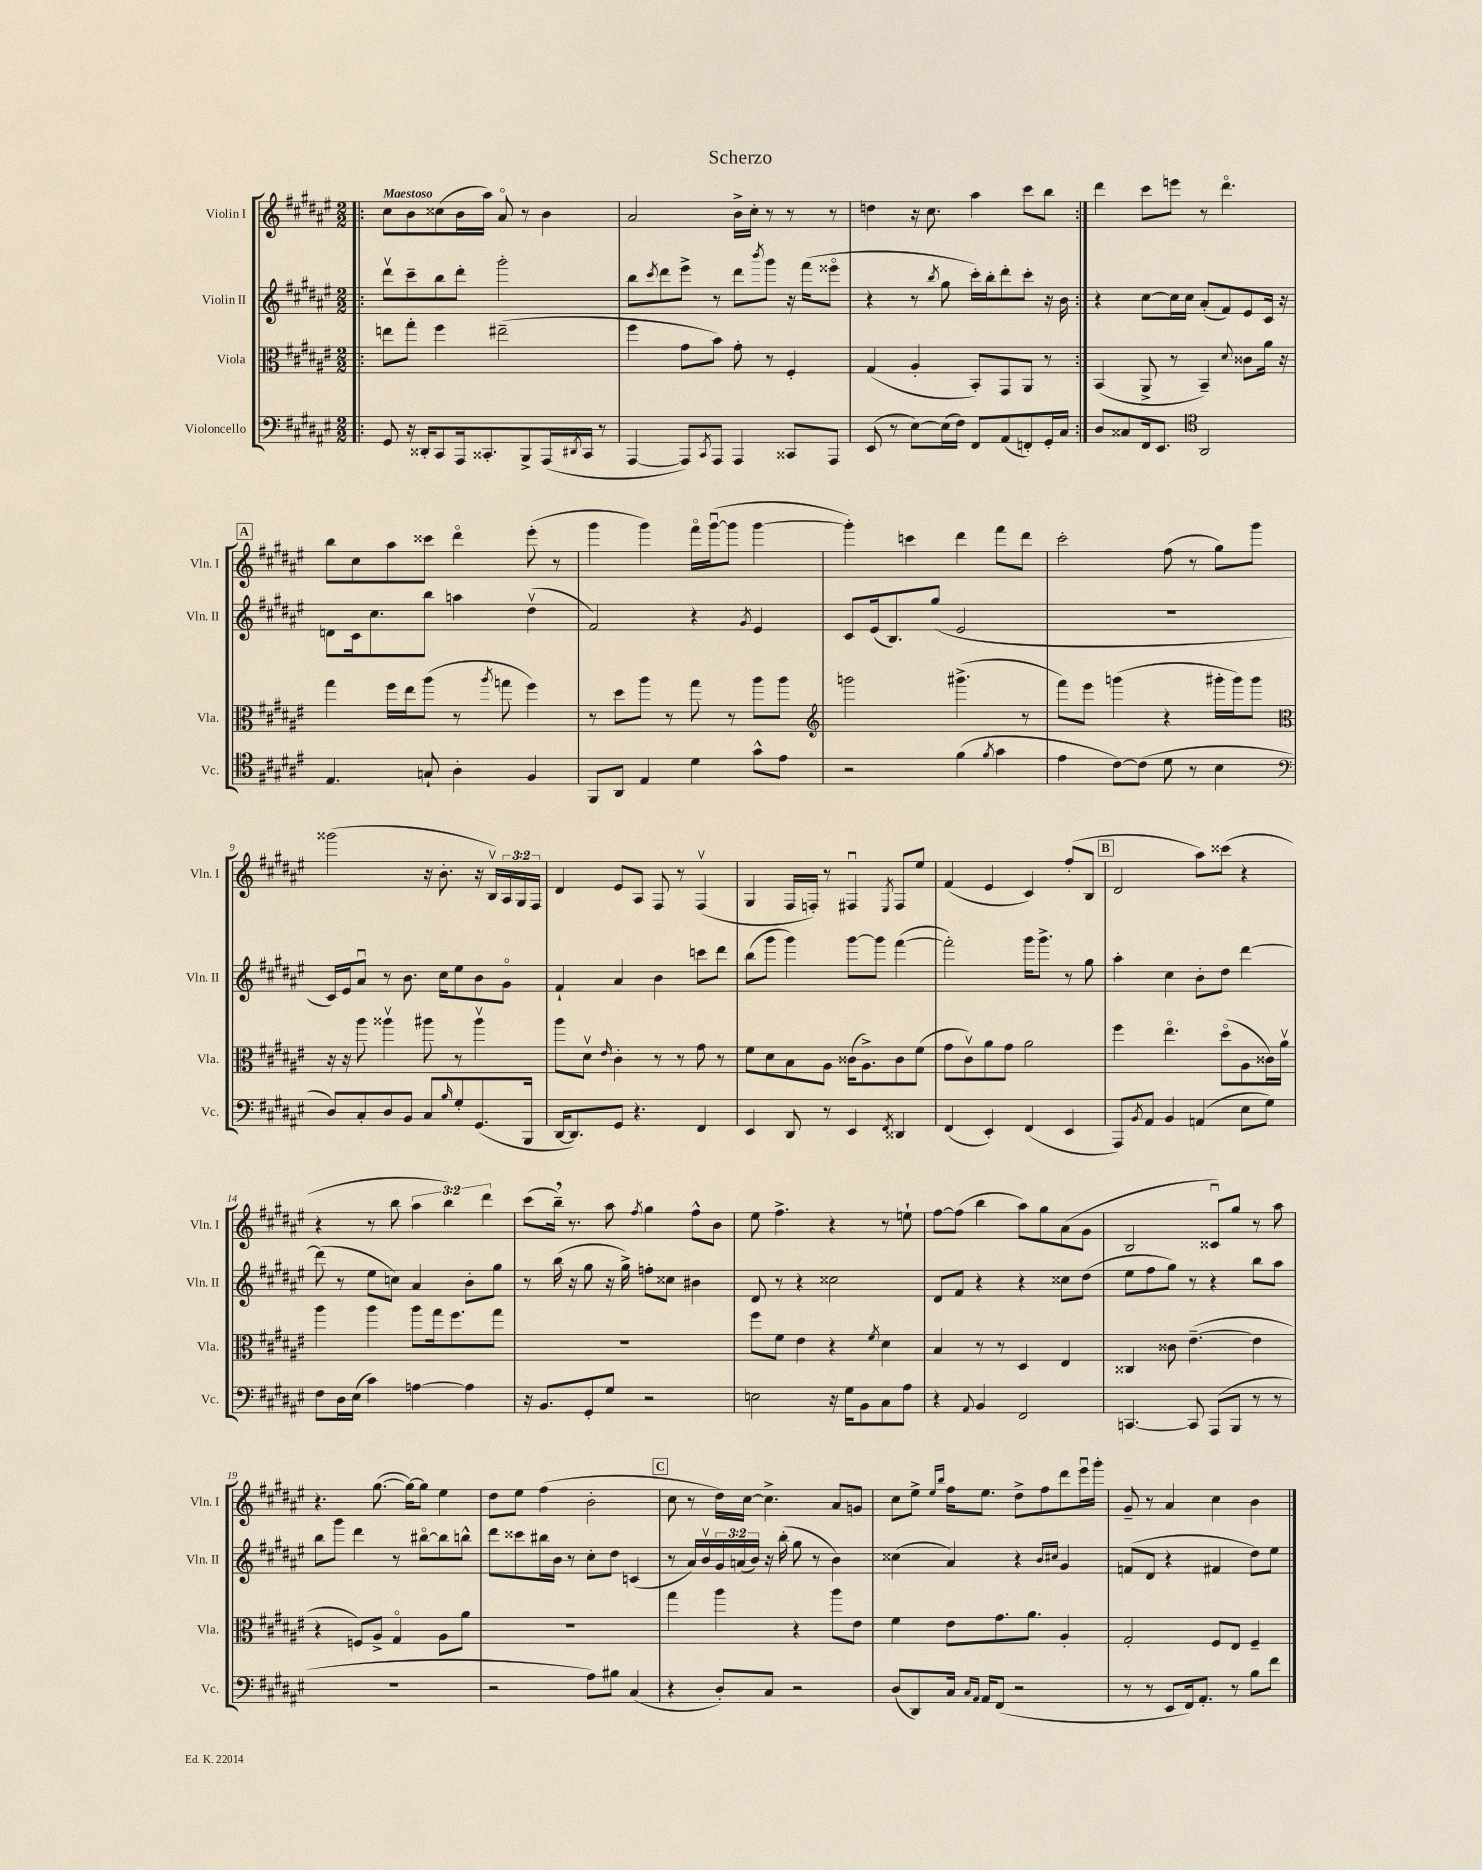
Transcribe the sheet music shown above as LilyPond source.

\header { title = "Scherzo" }
<<
\new StaffGroup <<
\new Staff = "s0" \with { instrumentName = "Violin I" shortInstrumentName = "Vln. I" } {
    \clef treble \key fis \major \numericTimeSignature \time 2/2 \override Staff.TupletNumber.text = #tuplet-number::calc-fraction-text \tempo "Maestoso"
    \repeat volta 2 { \bar ".|:" cis''8 b'8 cisis''8( b'16 ais''16) ais'8\flageolet r8 b'4 |
    ais'2 b'16-> cis''16-. r8 r8 r8 |
    d''4 r16 cis''8. ais''4 cis'''8 b''8 | }
    dis'''4 cis'''8 e'''8 r8 dis'''4.\flageolet |
    \mark \markup { \box "A" } b''8 cis''8 ais''8 cisis'''8 dis'''4\flageolet eis'''8-.( r8 |
    gis'''4 gis'''4) fis'''16\flageolet gis'''16~\downbow( gis'''8 gis'''4~ |
    gis'''4-.) c'''4 dis'''4 fis'''8 dis'''8 |
    cis'''2-. fis''8( r8 gis''8) gis'''8 |
    gisis'''2( r16 b'8.-. r16 b16\upbow) \tuplet 3/2 { ais16 gis16 fis16 } |
    dis'4 eis'8 ais8 fis8 r8 fis4\upbow( |
    gis4 fis16 f16-.) r8 fis4\downbow \acciaccatura { eis8 } fis8 eis''8 |
    fis'4( eis'4 cis'4) fis''8-.( b8 |
    \mark \markup { \box "B" } dis'2 ais''8) cisis'''8( r4 |
    r4 r8 b''8 \tuplet 3/2 { ais''4 b''4) dis'''4 } |
    cis'''8( b''16--) \breathe r8. ais''8 \acciaccatura { fis''8 } gis''4 fis''8-^ b'8 |
    eis''8 fis''4.-> r4 r8 e''8-! |
    fis''8~ fis''8( b''4 ais''8) gis''8 ais'8( gis'8 |
    b2 cisis'8\downbow) gis''8 r8 ais''8 |
    r4. gis''8.~( gis''16~) gis''8 eis''4 |
    dis''8 eis''8 fis''4( b'2-. |
    \mark \markup { \box "C" } cis''8 r8 dis''16) cis''16~ cis''4.-> ais'8 g'8 |
    cis''8 eis''8-> \grace { eis''16 b''16 } fis''16 eis''8. dis''8-> fis''8 dis'''8 eis'''16\downbow gis'''16-. |
    gis'8-- r8 ais'4 cis''4 b'4 \bar "|." |
}
\new Staff = "s1" \with { instrumentName = "Violin II" shortInstrumentName = "Vln. II" } {
    \clef treble \key fis \major \numericTimeSignature \time 2/2 \override Staff.TupletNumber.text = #tuplet-number::calc-fraction-text
    \repeat volta 2 { \bar ".|:" dis'''8\upbow cis'''8-- b''8 dis'''8-. gis'''2-. |
    b''8 \acciaccatura { cis'''8 } dis'''8 eis'''8-> r8 dis'''8 \acciaccatura { b'''8 } gis'''8 r16 fis'''16( eisis'''8\flageolet |
    r4 r8 \acciaccatura { b''8 } gis''8 cis'''16-.) b''16-. dis'''8-. cis'''8-. r16 b'16 | }
    r4 cis''8~ cis''16 cis''16 ais'8-.( fis'8) eis'8 cis'16 r16 |
    \mark \markup { \box "A" } d'8 cis'16 cis''8. b''8 a''4 dis''4\upbow( |
    fis'2) r4 \acciaccatura { gis'8 } eis'4 |
    cis'8 eis'16( b8.) gis''8( eis'2 |
    R1 |
    cis'16) eis'16 ais'8\downbow r8 b'8. cis''16 eis''8 b'8 gis'8\flageolet |
    fis'4-! ais'4 b'4 c'''8 dis'''8 |
    b''8( gis'''8 gis'''4) gis'''8~ gis'''8 fis'''4~( |
    fis'''2-.) gis'''16 gis'''8.-> r8 gis''8 |
    \mark \markup { \box "B" } ais''4-. cis''4 b'8-. dis''8 dis'''4~ |
    dis'''8( r8 eis''8 c''8) ais'4 b'8-. gis''8 |
    r8 b''16( r16 gis''8 r16 gis''16->) f''8-. cisis''8 bis'4 |
    dis'8 r8 r4 cisis''2 |
    dis'8 fis'8 r4 r4 cisis''8 dis''8( |
    eis''8 fis''8 gis''8) r8 r4 b''8 ais''8 |
    b''8 gis'''8 dis'''4 r8 bis''8~\flageolet bis''8 b''8-^ |
    dis'''8 cisis'''8 bis''16 b'16 r8 cis''8-. dis''8 c'4( |
    \mark \markup { \box "C" } r8 ais'16) b'16\upbow \tuplet 3/2 { gis'16 a'16( b'16) } r16 b''16-.( gis''8 r8 b'4) |
    cisis''4( ais'4) r4 \grace { b'16 cis''16 } gis'4 |
    f'8( dis'8 r4 fis'4 dis''8) eis''8 \bar "|." |
}
\new Staff = "s2" \with { instrumentName = "Viola" shortInstrumentName = "Vla." } {
    \clef alto \key fis \major \numericTimeSignature \time 2/2
    \repeat volta 2 { \bar ".|:" e''8 gis''8-. fis''4 eis''2--( |
    fis''4 gis'8 b'8) gis'8-. r8 fis4-. |
    gis4( ais4-. b,8-.) gis,8 ais,8 r8 | }
    b,4( ais,8-> r8 b,4--) \appoggiatura { dis'8 } cisis'8 ais'16 r16 |
    \mark \markup { \box "A" } gis''4 fis''16 eis''16 ais''8( r8 \acciaccatura { ais''8 } g''8 fis''4) |
    r8 dis''8 ais''8 r8 gis''8 r8 ais''8 ais''8 |
    \clef treble g'''2 gis'''4.->( r8 |
    fis'''8) eis'''8 g'''4( r4 gis'''16-. gis'''16) gis'''8 |
    \clef alto r16 r16 ais''8 aisis''4\upbow ais''8 r8 ais''4\upbow |
    ais''8 dis'8\upbow \grace { eis'16 } cis'4-. r8 r8 gis'8 r8 |
    fis'8 dis'8 b8 ais8 cisis'16( ais8.->) cisis'8 fis'8( |
    gis'8 cis'8\upbow) ais'8 gis'8 ais'2 |
    \mark \markup { \box "B" } fis''4 eis''4.\flageolet dis''8\flageolet( ais8 cisis'16) ais'16\upbow |
    ais''4 ais''4 ais''8 gis''16 fis''8. gis''8 |
    R1 |
    fis''8 fis'8 eis'4 r4 \acciaccatura { fis'8 } dis'4 |
    b4 r8 r8 dis4 eis4 |
    cisis4 cisis'8 eis'4.~--( eis'4 |
    r4 f8) ais8-> gis4\flageolet ais8 ais'8 |
    R1 |
    \mark \markup { \box "C" } gis''4 ais''4 r4 ais''8 eis'8 |
    fis'4 eis'8 gis'8. ais'8. ais4-. |
    gis2-. fis8 eis8 fis4-- \bar "|." |
}
\new Staff = "s3" \with { instrumentName = "Violoncello" shortInstrumentName = "Vc." } {
    \clef bass \key fis \major \numericTimeSignature \time 2/2
    \repeat volta 2 { \bar ".|:" gis,8 r16 disis,16-. cis,8 ais,,16 cisis,8.-. b,,8-> ais,,16( \acciaccatura { dis,8 } cisis,16 r8 |
    ais,,4~ ais,,8) \acciaccatura { cis,8 } ais,,8 ais,,4 cisis,8 ais,,8 |
    eis,8( r8 eis8~) eis16( fis16) fis,8 ais,8( f,8-.) gis,16-. cis16 | }
    dis8 cisis8 fis,16 eis,8. \clef tenor ais,2 |
    \mark \markup { \box "A" } eis4. g8-! ais4-. fis4 |
    fis,8 ais,8 eis4 dis'4 gis'8-^ eis'8 |
    r2 fis'4( \acciaccatura { fis'8 } gis'4 |
    eis'4 cis'8~) cis'8( dis'8 r8 b4 |
    \clef bass dis8) cis8-. dis8 b,8 cis8 \grace { b16 } gis8-. gis,8.( b,,16 |
    dis,16~ dis,8.) gis,8 r4. fis,4 |
    eis,4 dis,8 r8 eis,4 \acciaccatura { fis,8 } disis,4 |
    fis,4( eis,4-.) fis,4( eis,4 |
    \mark \markup { \box "B" } ais,,8) \acciaccatura { b,8 } ais,8 b,4 a,4( eis8 gis8) |
    fis8 dis16 eis16( cis'4) a4~ a4 |
    r16 b,8. gis,8-. gis8 r2 |
    e2 r16 gis16 b,8 cis8 ais8 |
    r4 \appoggiatura { ais,8 } b,4 fis,2 |
    c,4.~ c,8 ais,,8( b,,8 r8 r8 |
    R1 |
    r2 ais8) bis8 cis4( |
    \mark \markup { \box "C" } r4 dis8-.) cis8 r2 |
    dis8( dis,8) cis16 \grace { cis16 ais,16 } ais,16 fis,8( r2 |
    r8 r8 eis,8 fis,16) ais,8.-. r8 b8 fis'8 \bar "|." |
}
>>
>>
